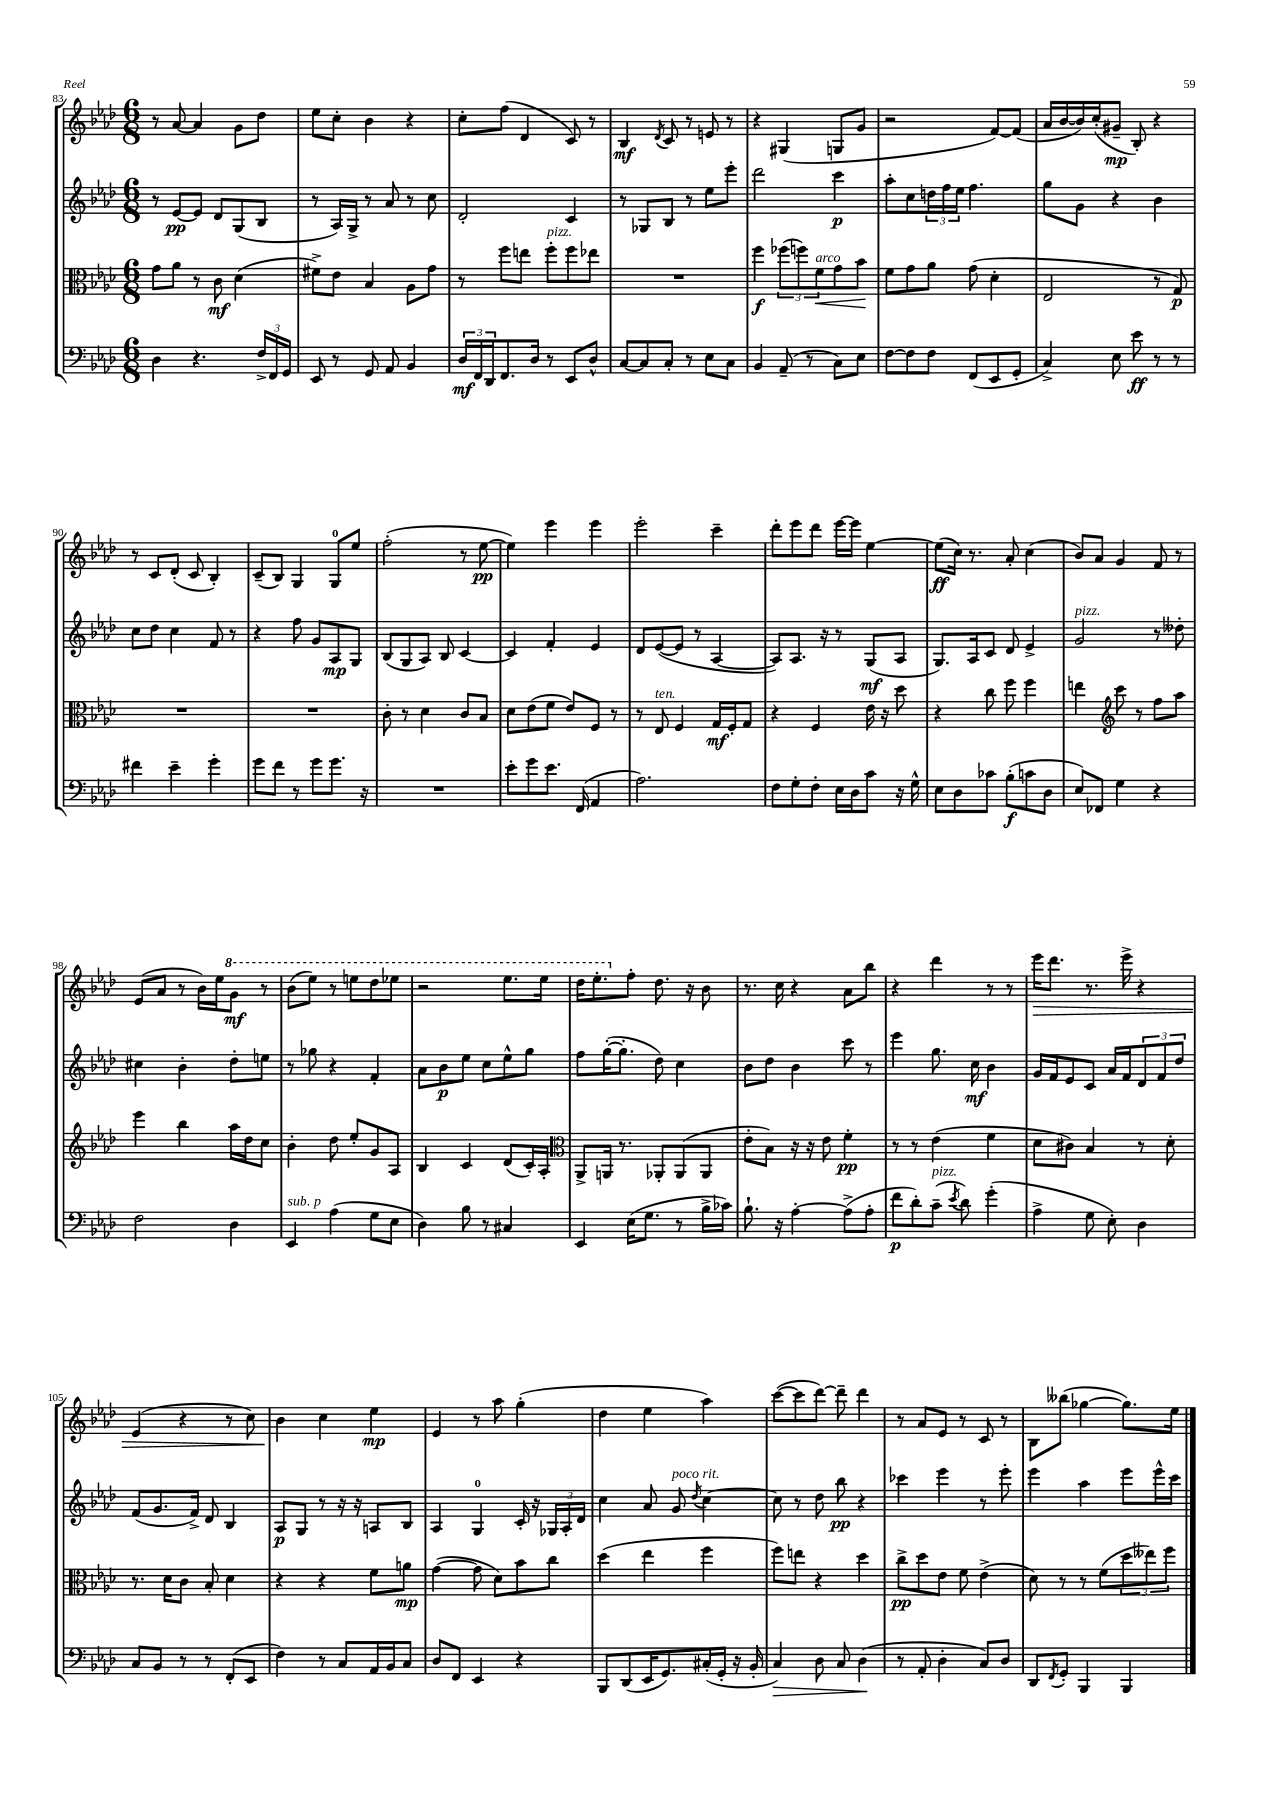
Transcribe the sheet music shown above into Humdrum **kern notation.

**kern	**dynam	**kern	**dynam	**kern	**dynam	**kern	**dynam
*part4	*part4	*part3	*part3	*part2	*part2	*part1	*part1
*staff4	*staff4	*staff3	*staff3	*staff2	*staff2	*staff1	*staff1
*clefF4	*	*clefC3	*	*clefG2	*	*clefG2	*
*k[b-e-a-d-]	*	*k[b-e-a-d-]	*	*k[b-e-a-d-]	*	*k[b-e-a-d-]	*
*M6/8	*	*M6/8	*	*M6/8	*	*M6/8	*
=83	=83	=83	=83	=83	=83	=83	=83
4D-\	.	8g\L	.	8r	.	8r	.
.	.	8a-\J	.	[8e-/L	pp	[8a-/	.
4.r	.	8r	.	8e-/J]	.	4a-/]	.
.	.	8c\	mf	8d-/L	.	.	.
.	.	(4d-\	.	(8G/	.	8g\L	.
24F^/LL	.	.	.	8B-/J	.	8dd-\J	.
24FF/	.	.	.	.	.	.	.
24GG/JJ	.	.	.	.	.	.	.
=84	=84	=84	=84	=84	=84	=84	=84
8EE-/	.	8f#X^\L)	.	8r	.	8ee-\L	.
8r	.	8e-\J	.	16A-/LL)	.	8cc'\J	.
.	.	.	.	16G^/JJ	.	.	.
8GG/	.	4B-/	.	8r	.	4b-\	.
8AA-/	.	.	.	8a-/	.	.	.
4BB-/	.	8A-\L	.	8r	.	4r	.
.	.	8g\J	.	8cc\	.	.	.
=85	=85	=85	=85	=85	=85	=85	=85
24D-/LL	mf	8r	.	2d-'/	.	8cc'\L	.
24FF/	.	.	.	.	.	.	.
24DD-/J	.	.	.	.	.	.	.
8.FF/	.	8ff\L	.	.	.	(8ff\J	.
.	.	8een\J	.	.	.	4d-/	.
16D-/Jk	.	.	.	.	.	.	.
!	!	!LO:TX:a:i:t=pizz.	!	!	!	!	!
8r	.	8ff'\L	.	.	.	.	.
8EE-/L	.	8ff\	.	4c/	.	8c/)	.
8D-^^/J	.	8ee-X\J	.	.	.	8r	.
=86	=86	=86	=86	=86	=86	=86	=86
[8C/L	.	2.r	.	8r	.	4B-/	mf
8C/]	.	.	.	8G-X/L	.	.	.
.	.	.	.	.	.	8qd-/	.
8C'/J	.	.	.	8B-/J	.	8c/	.
8r	.	.	.	8r	.	8r	.
8E-\L	.	.	.	8ee-\L	.	8en/	.
8C\J	.	.	.	8eee-'\J	.	8r	.
=87	=87	=87	=87	=87	=87	=87	=87
4BB-/	.	4ff\	f	2ddd-\	.	4r	.
(8AA-~/	.	(12ff-X\L	.	.	.	(4G#X/	.
.	.	12ffn\)	.	.	.	.	.
8r	.	.	.	.	.	.	.
!	!	!LO:TX:a:i:t=arco	!	!	!	!	!
!	!	!	!LO:HP:b	!	!	!	!
.	.	12f\	<	.	.	.	.
8C\L)	.	8g\	.	4ccc\	p	8Gn/L	.
8E-\J	.	8b-\J	.	.	.	8g/J	.
.	.	.	[	.	.	.	.
=88	=88	=88	=88	=88	=88	=88	=88
[8F\L	.	8f\L	.	8aa-'\L	.	2r	.
8F\]	.	8g\	.	8cc\	.	.	.
8F\J	.	8a-\J	.	24ddn\L	.	.	.
.	.	.	.	24ff\	.	.	.
.	.	.	.	24ee-\JJ	.	.	.
(8FF/L	.	(8g\	.	4.ff\	.	.	.
8EE-/	.	4d-'\	.	.	.	[8f/L)	.
8GG'/J	.	.	.	.	.	(8f/J]	.
=89	=89	=89	=89	=89	=89	=89	=89
4C^/)	.	2E-/	.	8gg\L	.	16a-/LL	.
.	.	.	.	.	.	[16b-/	.
.	.	.	.	8g\J	.	16b-/])	.
.	.	.	.	.	.	(16cc'/J	.
8E-\	.	.	.	4r	.	8g#X~/J	mp
8e-\	ff	.	.	.	.	8B-'/)	.
8r	.	8r	.	4b-\	.	4r	.
8r	.	8G/)	p	.	.	.	.
!!LO:LB:g=z
=90	=90	=90	=90	=90	=90	=90	=90
4f#X\	.	2.r	.	8cc\L	.	8r	.
.	.	.	.	8dd-\J	.	8c/L	.
4e-~\	.	.	.	4cc\	.	(8d-'/J	.
.	.	.	.	.	.	8c/	.
4g'\	.	.	.	8f/	.	4B-'/)	.
.	.	.	.	8r	.	.	.
=91	=91	=91	=91	=91	=91	=91	=91
8g\L	.	2.r	.	4r	.	(8c~/L	.
8f\J	.	.	.	.	.	8B-/J)	.
8r	.	.	.	8ff\	.	4G/	.
8g\L	.	.	.	8g/L	.	.	.
8.g\J	.	.	.	8A-/	mp	8G/L	.
.	.	.	.	8G/J	.	8ee-/J	.
16r	.	.	.	.	.	.	.
=92	=92	=92	=92	=92	=92	=92	=92
2.r	.	8c'\	.	(8B-/L	.	(2ff'\	.
.	.	8r	.	8G/	.	.	.
.	.	4d-\	.	8A-/J)	.	.	.
.	.	.	.	8B-/	.	.	.
.	.	8c/L	.	[4c/	.	8r	.
.	.	8B-/J	.	.	.	[8ee-\	pp
=93	=93	=93	=93	=93	=93	=93	=93
8e-'\L	.	8d-\L	.	4c/]	.	4ee-\])	.
8g\	.	(8e-\	.	.	.	.	.
8.e-\J	.	8f\J	.	4f'/	.	4eee-\	.
.	.	8e-/L)	.	.	.	.	.
(16FF/	.	.	.	.	.	.	.
4AA-/	.	8F/J	.	4e-/	.	4eee-\	.
.	.	8r	.	.	.	.	.
=94	=94	=94	=94	=94	=94	=94	=94
2.A-\)	.	8r	.	8d-/L	.	2eee-'\	.
!	!	!LO:TX:a:i:t=ten.	!	!	!	!	!
.	.	8E-/	.	([8e-/	.	.	.
.	.	4F/	.	8e-/J]	.	.	.
.	.	.	.	8r	.	.	.
.	.	16G/LL	mf	[4A-/	.	4ccc~\	.
.	.	16F'/J	.	.	.	.	.
.	.	8G/J	.	.	.	.	.
=95	=95	=95	=95	=95	=95	=95	=95
8F\L	.	4r	.	8A-/L])	.	8ddd-'\L	.
8G'\	.	.	.	8.A-/J	.	8eee-\	.
8F'\J	.	4F/	.	.	.	8ddd-\J	.
.	.	.	.	16r	.	.	.
16E-\LL	.	.	.	8r	.	[16eee-\LL	.
16D-\J	.	.	.	.	.	16eee-\JJ]	.
8c\J	.	16e-\	.	(8G/L	mf	[4ee-\	.
.	.	16r	.	.	.	.	.
16r	.	8dd-\	.	8A-/J	.	.	.
16G^^\	.	.	.	.	.	.	.
=96	=96	=96	=96	=96	=96	=96	=96
8E-\L	.	4r	.	8.G/L)	.	(8ee-\L]	ff
8D-\	.	.	.	.	.	16cc\Jk)	.
.	.	.	.	16A-/k	.	8.r	.
8c-X\J	.	8cc\	.	8c/J	.	.	.
(8B-'\L	f	8ff\	.	8d-/	.	8a-'/	.
8cn\	.	4ff\	.	4e-^/	.	(4cc\	.
8D-\J	.	.	.	.	.	.	.
=97	=97	=97	=97	=97	=97	=97	=97
!	!	!	!	!LO:TX:a:i:t=pizz.	!	!	!
8E-/L)	.	4een\	.	2g/	.	8b-/L)	.
8FF-X/J	.	.	.	.	.	8a-/J	.
*	*	*clefG2	*	*	*	*	*
4G\	.	8ccc\	.	.	.	4g/	.
.	.	8r	.	.	.	.	.
4r	.	8ff\L	.	8r	.	8f/	.
.	.	8aa-\J	.	8dd--X'\	.	8r	.
!!LO:LB:g=z
=98	=98	=98	=98	=98	=98	=98	=98
2F\	.	4eee-\	.	4cc#X\	.	(8e-/L	.
.	.	.	.	.	.	8a-/J	.
.	.	4bb-\	.	4b-'\	.	8r	.
.	.	.	.	.	.	16b-\LL)	.
.	.	.	.	.	.	16ee-\J	.
*	*	*	*	*	*	*8va	*
4D-\	.	16aa-\LL	.	8dd-'\L	.	8gg\J	mf
.	.	16dd-\J	.	.	.	.	.
.	.	8cc\J	.	8een\J	.	8r	.
=99	=99	=99	=99	=99	=99	=99	=99
!LO:TX:a:i:t=sub. p	!	!	!	!	!	!	!
4EE-/	.	4b-'\	.	8r	.	(8bb-\L	.
.	.	.	.	8gg-X\	.	8eee-\J)	.
(4A-\	.	8dd-\	.	4r	.	8r	.
.	.	8ee-'/L	.	.	.	8eeen\L	.
8G\L	.	8g/	.	4f'/	.	8ddd-\	.
8E-\J	.	8A-/J	.	.	.	8eee-X\J	.
=100	=100	=100	=100	=100	=100	=100	=100
4D-\)	.	4B-/	.	8a-\L	.	2r	.
.	.	.	.	8b-\	p	.	.
8B-\	.	4c/	.	8ee-\J	.	.	.
8r	.	.	.	8cc\L	.	.	.
4C#X/	.	(8d-/L	.	8ee-^^\	.	8.eee-\L	.
.	.	16c'/L)	.	8gg\J	.	.	.
.	.	16A-'/JJ	.	.	.	16eee-\Jk	.
=101	=101	=101	=101	=101	=101	=101	=101
*	*	*clefC3	*	*	*	*	*
4EE-/	.	8AA-^/L	.	8ff\L	.	16ddd-\KL	.
.	.	.	.	.	.	8.eee-'\	.
.	.	16AAn/Jk	.	([16gg'\K	.	.	.
.	.	8.r	.	8.gg'\J]	.	.	.
*	*	*	*	*	*	*X8va	*
(16E-\KL	.	.	.	.	.	8ff'\J	.
8.G\J	.	.	.	.	.	.	.
.	.	8AA-X'/L	.	8dd-\)	.	8.dd-\	.
8r	.	(8AA-/	.	4cc\	.	.	.
.	.	.	.	.	.	16r	.
16B-^\LL	.	8AA-/J	.	.	.	8b-\	.
16c-X\JJ)	.	.	.	.	.	.	.
=102	=102	=102	=102	=102	=102	=102	=102
8.B-`\	.	8e-'\L	.	8b-\L	.	8.r	.
.	.	8B-\J)	.	8dd-\J	.	.	.
16r	.	.	.	.	.	16cc\	.
[4A-'\	.	16r	.	4b-\	.	4r	.
.	.	16r	.	.	.	.	.
.	.	8e-\	.	.	.	.	.
(8A-^\L]	.	4f'\	pp	8ccc\	.	8a-\L	.
8A-'\J	.	.	.	8r	.	8bb-\J	.
=103	=103	=103	=103	=103	=103	=103	=103
8f\L	p	8r	.	4eee-\	.	4r	.
8d-'\)	.	8r	.	.	.	.	.
!LO:TX:a:i:t=pizz.	!	!	!	!	!	!	!
(8c~\J	.	(4e-\	.	8.gg\	.	4ddd-\	.
8qe-/	.	.	.	.	.	.	.
8d-\)	.	.	.	.	.	.	.
.	.	.	.	16cc\	mf	.	.
(4g'\	.	4f\	.	4b-\	.	8r	.
.	.	.	.	.	.	8r	.
=104	=104	=104	=104	=104	=104	=104	=104
!	!	!	!	!	!	!	!LO:HP:b
4A-^\	.	8d-\L	.	16g/LL	.	16eee-\KL	>
.	.	.	.	16f/J	.	8.ddd-\J	.
.	.	8c#X\J)	.	8e-/	.	.	.
8G\	.	4B-/	.	8c/J	.	8.r	.
8E-'\)	.	.	.	16a-/LL	.	.	.
.	.	.	.	16f/J	.	16eee-^\	.
4D-\	.	8r	.	12d-/	.	4r	.
.	.	.	.	12f/	.	.	.
.	.	8d-'\	.	.	.	.	.
.	.	.	.	12dd-/J	.	.	.
!!LO:LB:g=z
=105	=105	=105	=105	=105	=105	=105	=105
8C/L	.	8.r	.	(8f/L	.	(4e-/	.
8BB-/J	.	.	.	8.g/	.	.	.
.	.	16d-\KL	.	.	.	.	.
8r	.	8c\J	.	.	.	4r	.
.	.	.	.	16f^/Jk)	.	.	.
8r	.	8B-'/	.	8d-/	.	.	.
(8FF'/L	.	4d-\	.	4B-/	.	8r	.
8EE-/J	.	.	.	.	.	8cc\)	.
=106	=106	=106	=106	=106	=106	=106	=106
4F\)	.	4r	.	8A-/L	p	4b-\	.
.	.	.	.	8G/J	.	.	.
8r	.	4r	.	8r	.	4cc\	]
8C/L	.	.	.	16r	.	.	.
.	.	.	.	16r	.	.	.
16AA-/L	.	8f\L	.	8An/L	.	4ee-\	mp
16BB-/J	.	.	.	.	.	.	.
8C/J	.	8an\J	mp	8B-/J	.	.	.
=107	=107	=107	=107	=107	=107	=107	=107
8D-/L	.	([4g\	.	4A-/	.	4e-/	.
8FF/J	.	.	.	.	.	.	.
4EE-/	.	8g\]	.	4G/	.	8r	.
.	.	8d-\L)	.	.	.	8aa-\	.
4r	.	8b-\	.	16c'/	.	(4gg'\	.
.	.	.	.	16r	.	.	.
.	.	8cc\J	.	24G-X/LL	.	.	.
.	.	.	.	24A-'/	.	.	.
.	.	.	.	24d-/JJ	.	.	.
=108	=108	=108	=108	=108	=108	=108	=108
8BBB-/L	.	(4dd-\	.	4cc\	.	4dd-\	.
(8DD-/	.	.	.	.	.	.	.
16EE-/K	.	4ee-\	.	8a-/	.	4ee-\	.
8.GG/)	.	.	.	.	.	.	.
!	!	!	!	!LO:TX:a:i:t=poco rit.	!	!	!
.	.	.	.	8g/	.	.	.
.	.	.	.	8qdd-/	.	.	.
(16C#X'/L	.	4ff\	.	[4cc\	.	4aa-\)	.
16GG'/JJ	.	.	.	.	.	.	.
16r	.	.	.	.	.	.	.
16BB-'/	.	.	.	.	.	.	.
=109	=109	=109	=109	=109	=109	=109	=109
!	!LO:HP:b	!	!	!	!	!	!
4C/)	>	8ff\L)	.	8cc\]	.	([8ccc\L	.
.	.	8een\J	.	8r	.	8ccc\]	.
8D-\	.	4r	.	8dd-\	.	[8ddd-\J)	.
8C/	.	.	.	8bb-\	pp	8ddd-~\]	.
(4D-\	.	4dd-\	.	4r	.	4ddd-\	.
.	]	.	.	.	.	.	.
=110	=110	=110	=110	=110	=110	=110	=110
8r	.	8cc^\L	pp	4ccc-X\	.	8r	.
8AA-'/	.	8dd-\	.	.	.	8a-/L	.
4D-'\	.	8e-\J	.	4eee-\	.	8e-/J	.
.	.	8f\	.	.	.	8r	.
8C/L)	.	(4e-^\	.	8r	.	8c/	.
8D-/J	.	.	.	8eee-'\	.	8r	.
=111	=111	=111	=111	=111	=111	=111	=111
8DD-/L	.	8d-\)	.	4eee-\	.	8B-\L	.
8qFF/	.	.	.	.	.	.	.
8GG'/J	.	8r	.	.	.	(8bb--X\J	.
4BBB-/	.	8r	.	4aa-\	.	[4gg-X\	.
.	.	(8f\L	.	.	.	.	.
4BBB-/	.	12dd-\	.	8eee-\L	.	8.gg-\L])	.
.	.	12ee--X\)	.	.	.	.	.
.	.	.	.	16eee-^^\L	.	.	.
.	.	12ff\J	.	.	.	.	.
.	.	.	.	16ccc\JJ	.	16ee-\Jk	.
==	==	==	==	==	==	==	==
*-	*-	*-	*-	*-	*-	*-	*-
